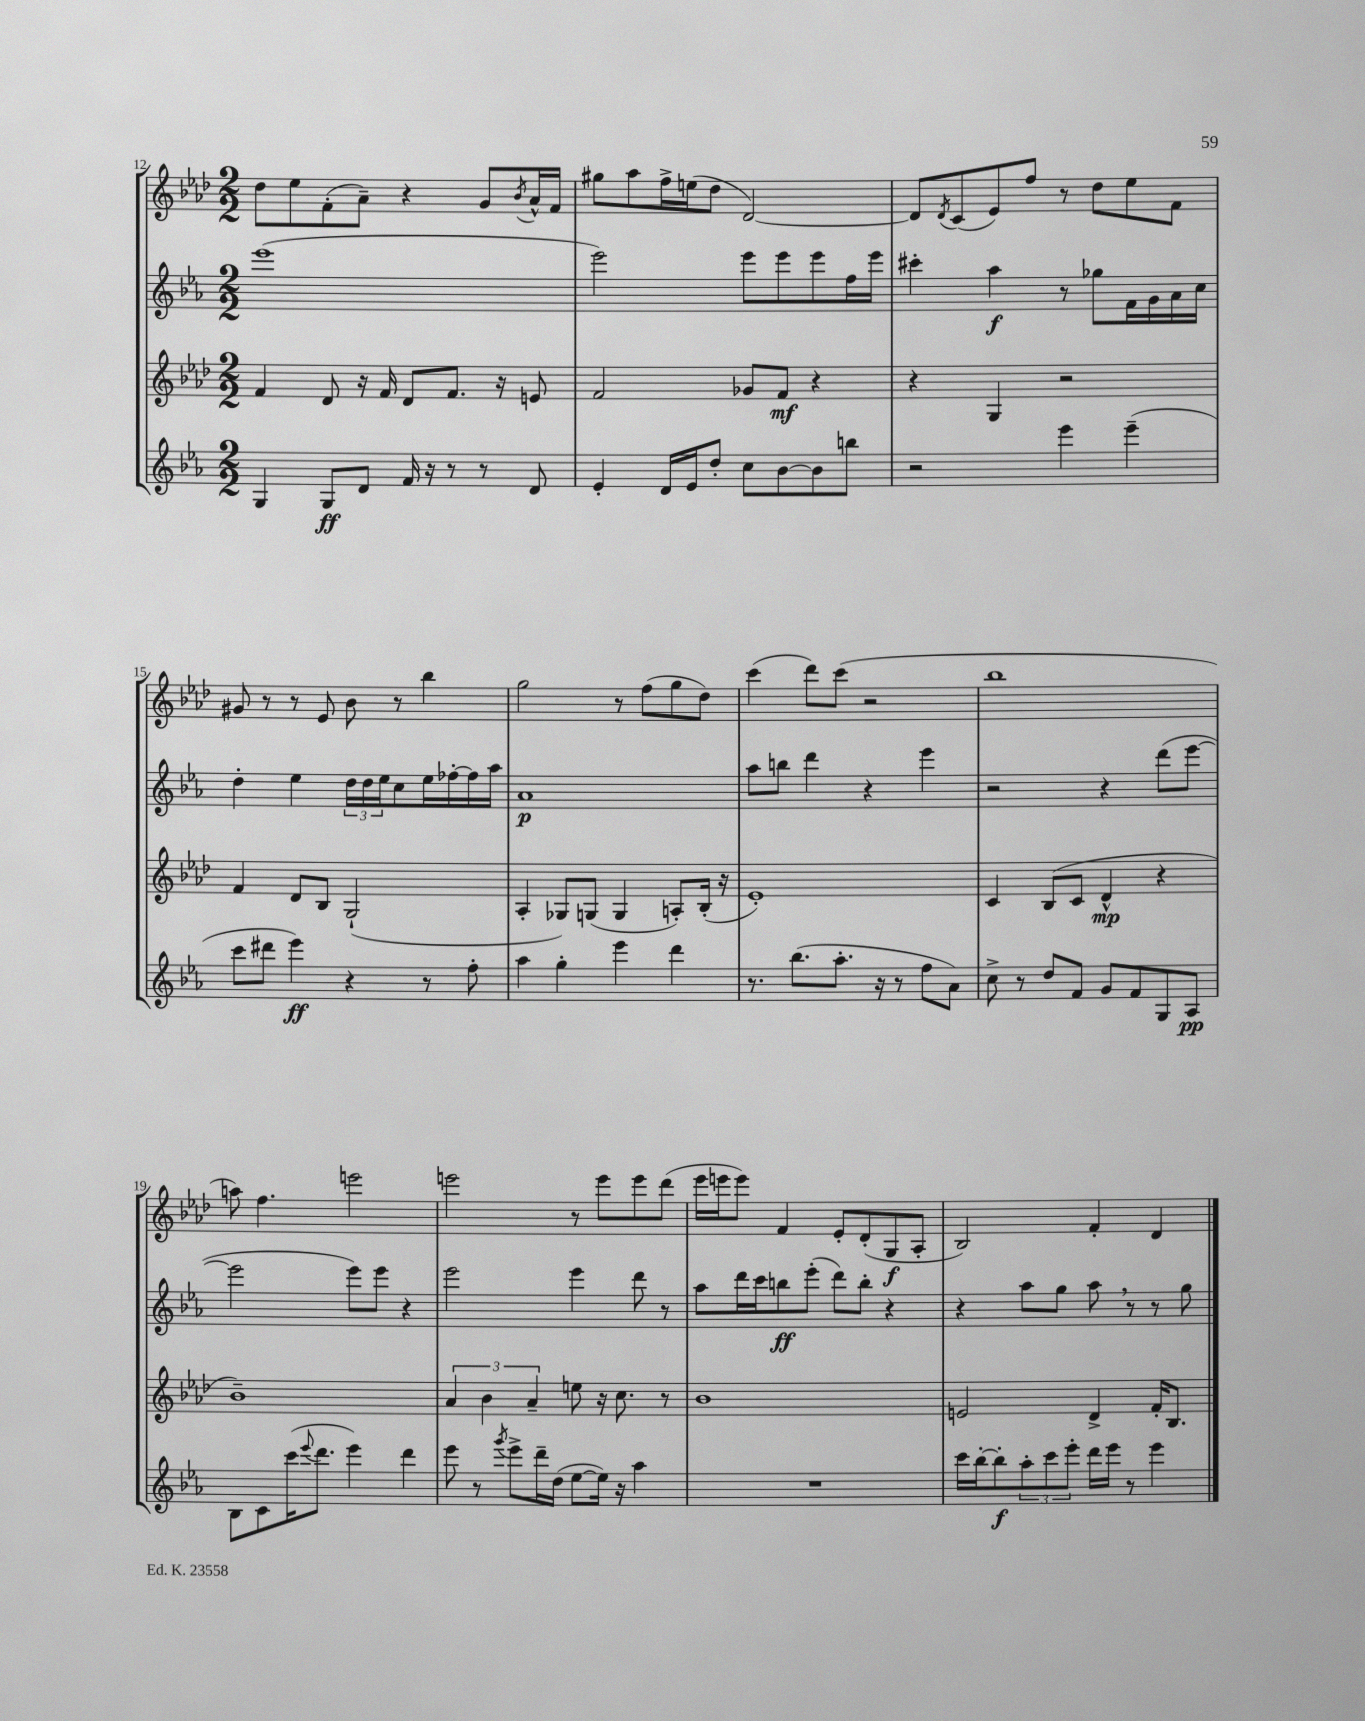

**kern	**kern	**kern	**kern
*staff4	*staff3	*staff2	*staff1
*clefG2	*clefG2	*clefG2	*clefG2
*k[b-e-a-]	*k[b-e-a-d-]	*k[b-e-a-]	*k[b-e-a-d-]
*M2/2	*M2/2	*M2/2	*M2/2
4G/	4f/	(1eee-	8dd-\L
.	.	.	8ee-\
8G/L	8d-/	.	(8f'\
8d/J	16r	.	8a-~\J)
.	16f/	.	.
16f/	8d-/L	.	4r
16r	.	.	.
8r	8.f/J	.	.
8r	.	.	8g/L
.	16r	.	.
.	.	.	8qb-/
8d/	8e/	.	16a-^^/L
.	.	.	16f/JJ
=	=	=	=
4e-'/	2f/	2eee-\)	8gg#\L
.	.	.	8aa-\
16d/LL	.	.	16ff^\L
16e-/J	.	.	(16ee\J
8dd'/J	.	.	8dd-\J
8cc\L	8g-/L	8eee-\L	[2d-/)
[8b-\	8f/J	8eee-\	.
8b-\]	4r	8eee-\	.
8bb\J	.	16ff\L	.
.	.	16eee-\JJ	.
=	=	=	=
2r	4r	4ccc#'\	8d-/]L
.	.	.	8qd-/
.	.	.	(8c/
.	4G/	4aa-\	8e-/)
.	.	.	8ff/J
4eee-\	2r	8r	8r
.	.	8gg-\L	8dd-\L
(4eee-~\	.	16f\L	8ee-\
.	.	16g\	.
.	.	16a-\	8f\J
.	.	16cc\JJ	.
=	=	=	=
8ccc\L	4f/	4dd'\	8g#/
8ddd#\J	.	.	8r
4eee-\)	8d-/L	4ee-\	8r
.	8B-/J	.	8e-/
4r	(2G`/	24dd\LL	8b-\
.	.	24dd\	.
.	.	24ee-\J	.
.	.	8cc\	8r
8r	.	16ee-\L	4bb-\
.	.	[16ff-'\	.
8ff'\	.	16ff-\]	.
.	.	16aa-\JJ	.
=	=	=	=
4aa-\	4A-'/	1a-	2gg\
4gg'\	8G-/L)	.	.
.	(8G/J	.	.
4eee-\	4G/	.	8r
.	.	.	(8ff\L
4ddd\	8A'/L)	.	8gg\
.	(16B-'/Jk	.	8dd-\J)
.	16r	.	.
=	=	=	=
8.r	1e-')	8aa-\L	(4ccc\
.	.	8bb\J	.
(8.bb-\L	.	.	.
.	.	4ddd\	8ddd-\L)
8.aa-'\J	.	.	(8ccc\J
.	.	4r	2r
16r	.	.	.
8r	.	.	.
8ff\L	.	4eee-\	.
8a-\J)	.	.	.
=	=	=	=
8cc^\	4c/	2r	1bb-
8r	.	.	.
8dd/L	(8B-/L	.	.
8f/J	8c/J	.	.
8g/L	4d-^^/	4r	.
8f/	.	.	.
8G/	4r	(8ddd\L	.
8A-/J	.	[8eee-\J	.
=	=	=	=
8B-\L	1b-~)	2eee-\]	8aa\)
8c\	.	.	4.ff\
(16ccc\K	.	.	.
8qqeee-/	.	.	.
8.ddd\J	.	.	.
4eee-\)	.	8eee-\L)	2eee\
.	.	8eee-\J	.
4ddd\	.	4r	.
=	=	=	=
8eee-\	6a-/	2eee-\	2eee\
8r	.	.	.
.	6b-\	.	.
8qggg/	.	.	.
8eee-^\L	.	.	.
.	6a-~/	.	.
16ddd~\L	.	.	.
(16dd\JJ	.	.	.
[8ee-\L	8ee\	4eee-\	8r
16ee-\]Jk)	16r	.	8eee\L
16r	8.cc\	.	.
4aa-\	.	8ddd\	8eee\
.	8r	8r	(8ddd-\J
=	=	=	=
1r	1b-	8aa-\L	16eee-\LL
.	.	.	16eee\J
.	.	16ddd\L	8eee\J)
.	.	16ccc\J	.
.	.	8bb\	4f/
.	.	(8eee-'\J	.
.	.	8ddd\L)	8e-'/L
.	.	8bb'\J	(8d-'/
.	.	4r	8G/
.	.	.	8A-'/J
=	=	=	=
16ccc\LL	2e/	4r	2B-/)
[16bb-'\J	.	.	.
8bb-'\]	.	.	.
12aa-'\	.	8aa-\L	.
12ccc\	.	.	.
.	.	8gg\J	.
12eee-'\J	.	.	.
16ddd\LL	4d-^/	8aa-\	4f'/
16eee-\JJ	.	.	.
8r	.	8r	.
4eee-\	16f'/LK	8r	4d-/
.	8.B-/J	.	.
.	.	8gg\	.
==	==	==	==
*-	*-	*-	*-
